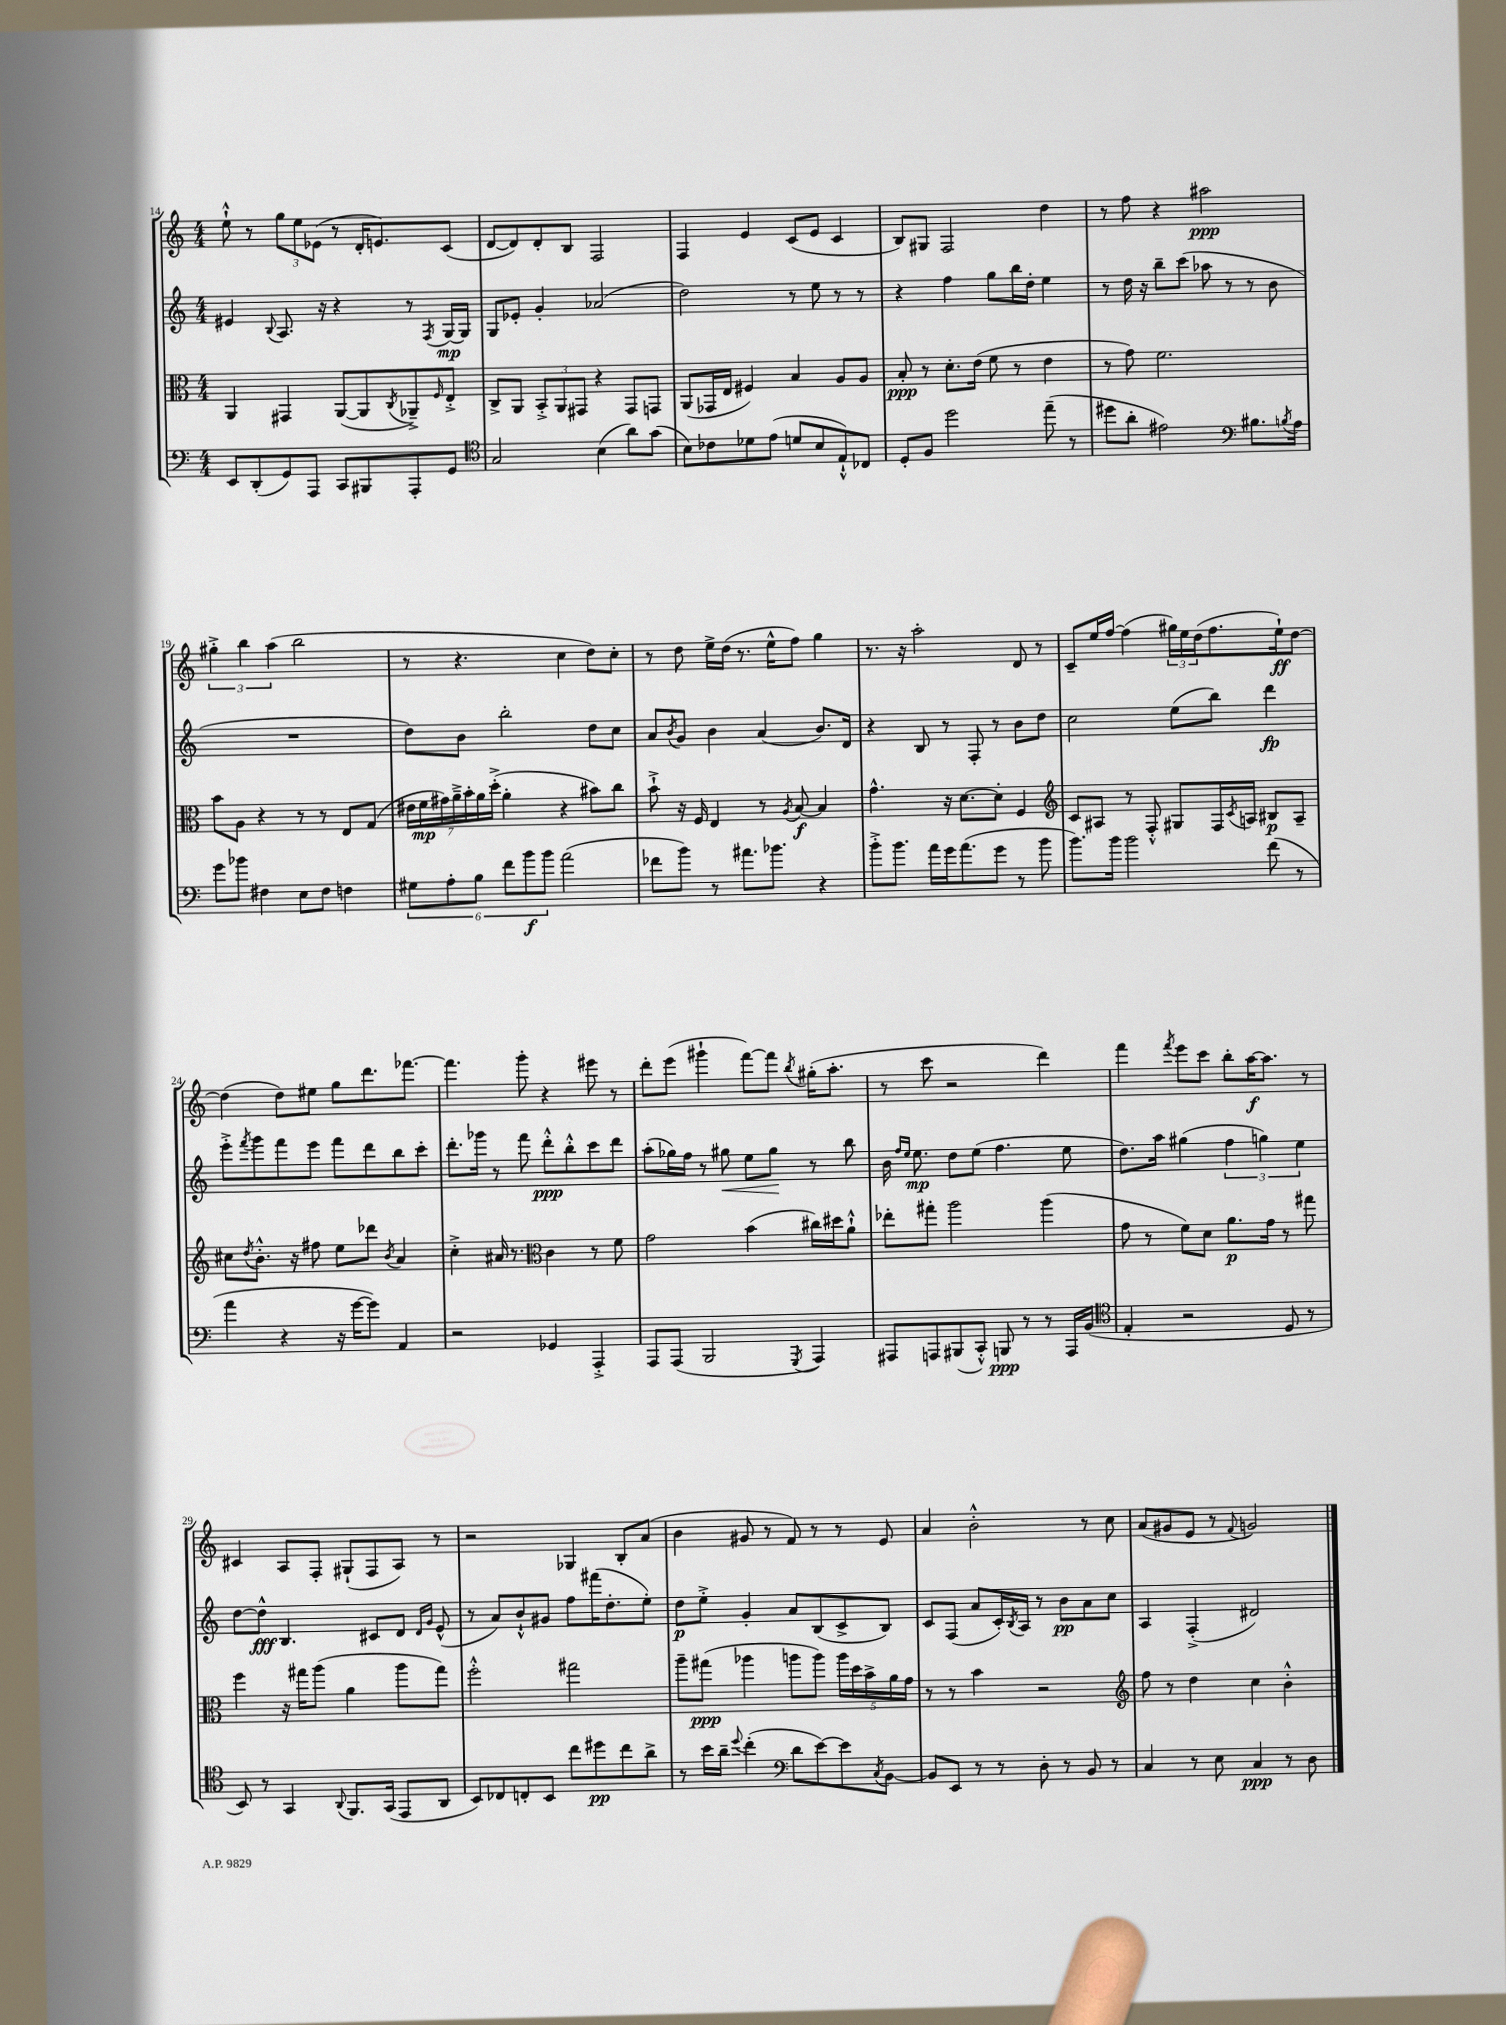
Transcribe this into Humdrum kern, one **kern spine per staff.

**kern	**dynam	**kern	**dynam	**kern	**dynam	**kern	**dynam
*part4	*part4	*part3	*part3	*part2	*part2	*part1	*part1
*staff4	*staff4	*staff3	*staff3	*staff2	*staff2	*staff1	*staff1
*clefF4	*	*clefC3	*	*clefG2	*	*clefG2	*
*k[]	*	*k[]	*	*k[]	*	*k[]	*
*M4/4	*	*M4/4	*	*M4/4	*	*M4/4	*
=14	=14	=14	=14	=14	=14	=14	=14
8EE/L	.	4AA/	.	4e#X/	.	8ee`^^\	.
(8DD'/	.	.	.	.	.	8r	.
.	.	.	.	8qqB/	.	.	.
8GG/)	.	4GG#X/	.	8.A/	.	12gg\L	.
.	.	.	.	.	.	12ee\	.
8AAA/J	.	.	.	.	.	.	.
.	.	.	.	.	.	(12e-X\J	.
.	.	.	.	16r	.	.	.
8CC/L	.	([8AA/L	.	4r	.	8r	.
8BBB#X/	.	8AA/]	.	.	.	16d'/KL	.
.	.	.	.	.	.	8.en/)	.
.	.	8qC/	.	.	.	.	.
8AAA'/	.	8AA-X~^/)	.	8r	.	.	.
.	.	16qqF/	.	8qF/	.	.	.
8GG/J	.	8E'^/J	.	[16G/LL	mp	(8c/J	.
.	.	.	.	16G/JJ]	.	.	.
=15	=15	=15	=15	=15	=15	=15	=15
*clefC4	*	*	*	*	*	*	*
2G/	.	8C^/L	.	8G/L	.	[8d/L	.
.	.	8AA/J	.	8e-X'/J	.	8d/])	.
.	.	12BB'^/L	.	4g'/	.	8d'/	.
.	.	12AA/	.	.	.	.	.
.	.	.	.	.	.	8B/J	.
.	.	12GG#X/J	.	.	.	.	.
(4B\	.	4r	.	(2a-X/	.	2F/	.
8a\L)	.	8GG#/L	.	.	.	.	.
(8g\J	.	8GGn/J	.	.	.	.	.
=16	=16	=16	=16	=16	=16	=16	=16
8B\L)	.	(8AA/L	.	2dd\)	.	4F/	.
8c-X\	.	16GG-X/L	.	.	.	.	.
.	.	16E/JJ	.	.	.	.	.
8d-X\	.	4F#X/)	.	.	.	4e/	.
(8e\J	.	.	.	.	.	.	.
8dn/L	.	4B/	.	8r	.	(8c/L	.
8B/	.	.	.	8ee\	.	8e/J	.
8E`^^/)	.	8A/L	.	8r	.	4c/	.
8C-X/J	.	8A/J	.	8r	.	.	.
=17	=17	=17	=17	=17	=17	=17	=17
8D'/L	.	8B'/	ppp	4r	.	8B/L)	.
8F/J	.	8r	.	.	.	8G#X/J	.
2dd\	.	8.d'\L	.	4ff\	.	2F/	.
.	.	(16e\Jk	.	.	.	.	.
.	.	8f\	.	8gg\L	.	.	.
.	.	8r	.	16bb\L	.	.	.
.	.	.	.	16dd'\JJ	.	.	.
(8ee~\	.	4e\	.	4ee\	.	4dd\	.
8r	.	.	.	.	.	.	.
=18	=18	=18	=18	=18	=18	=18	=18
8dd#X\L	.	8r	.	8r	.	8r	.
8a'\J	.	8g\)	.	16dd\	.	8ff\	.
.	.	.	.	16r	.	.	.
2e#X\)	.	2.f\	.	8bb~\L	.	4r	.
.	.	.	.	(8ccc\J	.	.	.
.	.	.	.	8aa-X\	.	2aa#X\	ppp
.	.	.	.	8r	.	.	.
*clefF4	*	*	*	*	*	*	*
8.B#X\L	.	.	.	8r	.	.	.
.	.	.	.	8b\	.	.	.
8qBn/	.	.	.	.	.	.	.
16A\Jk	.	.	.	.	.	.	.
!!LO:LB:g=z
=19	=19	=19	=19	=19	=19	=19	=19
8g\L	.	8b\L	.	1r	.	6gg#X'^\	.
8b-X\J	.	8A\J	.	.	.	.	.
.	.	.	.	.	.	6bb\	.
4F#X\	.	4r	.	.	.	.	.
.	.	.	.	.	.	(6aa\	.
8E\L	.	8r	.	.	.	2bb\	.
8F#\J	.	8r	.	.	.	.	.
4Fn\	.	8E/L	.	.	.	.	.
.	.	(8G/J	.	.	.	.	.
=20	=20	=20	=20	=20	=20	=20	=20
12G#X\L	.	28e#X\LL	.	8dd\L)	.	8r	.
.	.	28f\	mp	.	.	.	.
.	.	28g#X\)	.	.	.	.	.
12A'\	.	.	.	.	.	.	.
.	.	28a~^\	.	.	.	.	.
.	.	.	.	8b\J	.	4.r	.
.	.	28b'\	.	.	.	.	.
12B\J	.	.	.	.	.	.	.
.	.	28a\	.	.	.	.	.
.	.	(28dd'^\JJ	.	.	.	.	.
12f\L	.	4a'\	.	2bb'\	.	.	.
12b\	f	.	.	.	.	.	.
12b\J	.	.	.	.	.	.	.
(2a\	.	4r	.	.	.	4cc\	.
.	.	8b#X\L)	.	8dd\L	.	8dd\L)	.
.	.	8cc\J	.	8cc\J	.	8cc'\J	.
=21	=21	=21	=21	=21	=21	=21	=21
8f-X\L	.	8b`^\	.	8a/L	.	8r	.
.	.	.	.	8qb/	.	.	.
8b\J)	.	16r	.	8g/J	.	8dd\	.
.	.	16F/	.	.	.	.	.
8r	.	4E/	.	4b\	.	16ee^\LL	.
.	.	.	.	.	.	(16dd\JJ	.
8.a#X\L	.	.	.	.	.	8.r	.
.	.	8r	.	(4a/	.	.	.
8.b-X\J	.	.	.	.	.	16ee^^\KL	.
.	.	8qA/	.	.	.	.	.
.	.	[8B/	f	.	.	8ff\J)	.
4r	.	4B/]	.	8.b/L)	.	4gg\	.
.	.	.	.	16d/Jk	.	.	.
=22	=22	=22	=22	=22	=22	=22	=22
8b'^\L	.	4.g^^\	.	4r	.	8.r	.
8.b\J	.	.	.	.	.	.	.
.	.	.	.	.	.	16r	.
.	.	.	.	8B/	.	2aa'\	.
16a\LL	.	.	.	.	.	.	.
16g\J	.	16r	.	8r	.	.	.
(8.a\	.	[8.d\L	.	.	.	.	.
.	.	.	.	8F'/	.	.	.
8g\J	.	8d'\J]	.	8r	.	.	.
8r	.	4F/	.	8b\L	.	8d/	.
8b\	.	.	.	8dd\J	.	8r	.
=23	=23	=23	=23	=23	=23	=23	=23
*	*	*clefG2	*	*	*	*	*
8.b\L)	.	8c/L	.	2cc\	.	8c~/L	.
.	.	8A#X/J	.	.	.	16ee/L	.
16b\Jk	.	.	.	.	.	[16ff/JJ	.
2b\	.	8r	.	.	.	(4ff\]	.
.	.	8F'^^/	.	.	.	.	.
.	.	8G#X/L	.	(8ee\L	.	24gg#X\LL)	.
.	.	.	.	.	.	24ee\	.
.	.	.	.	.	.	(24dd\J	.
.	.	16F/L	.	8bb\J)	.	8.ff\	.
.	.	8qc/	.	.	.	.	.
.	.	16An/JJ	.	.	.	.	.
(8f\	.	8B#X/L	p	4ddd\	fp	.	.
.	.	.	.	.	.	16ee`\k)	ff
8r	.	8A~/J	.	.	.	[8dd\J	.
!!LO:LB:g=z
=24	=24	=24	=24	=24	=24	=24	=24
4a\	.	8cc#X\L	.	8eee'^\L	.	(4dd\]	.
.	.	8qdd/	.	8qfff/	.	.	.
.	.	8.b'^^\J	.	8ggg\	.	.	.
4r	.	.	.	8fff\	.	8dd\L)	.
.	.	16r	.	.	.	.	.
.	.	8ff#X\	.	8eee\J	.	8ee#X\J	.
16r	.	8ee\L	.	8fff\L	.	8gg\L	.
[16g\KL	.	.	.	.	.	.	.
8g\J])	.	8ddd-X\J	.	8ddd\	.	8.ddd\	.
.	.	8qb/	.	.	.	.	.
4AA/	.	4a/	.	8bb\	.	.	.
.	.	.	.	.	.	[8.fff-X\J	.
.	.	.	.	8ccc'\J	.	.	.
=25	=25	=25	=25	=25	=25	=25	=25
2r	.	4cc'^\	.	8.ddd'\L	.	4.fff-\]	.
.	.	.	.	16ggg-X\Jk	.	.	.
.	.	16a#X/	.	8r	.	.	.
.	.	8.r	.	.	.	.	.
.	.	.	.	8fff\	.	8ggg'\	.
*	*	*clefC3	*	*	*	*	*
4GG-X/	.	4c\	.	8ddd'^^\L	ppp	4r	.
.	.	.	.	8bb'^^\	.	.	.
4AAA'^/	.	8r	.	8ccc\	.	8eee#X\	.
.	.	8f\	.	8ddd\J	.	8r	.
=26	=26	=26	=26	=26	=26	=26	=26
8AAA/L	.	2g\	.	(8aa'\L	.	8ddd'\L	.
(8AAA/J	.	.	.	16gg-X\L)	.	(8eee\J	.
.	.	.	.	16ff\JJ	.	.	.
2BBB/	.	.	.	8r	.	4ggg#X`\	.
!	!	!	!	!	!LO:HP:b	!	!
.	.	.	.	8gg#X\	<	.	.
.	.	(4b\	.	8ee\L	.	[8fff\L)	.
.	.	.	.	8gg#\J	.	8fff\J]	.
8qGGG/	.	.	.	.	.	8qbb/	.
4AAA/)	.	16cc#X\LL)	.	8r	[	(16gg#X'\KL	.
.	.	16dd#X\J	.	.	.	8.aa'\J	.
.	.	8a`^^\J	.	8bb\	.	.	.
=27	=27	=27	=27	=27	=27	=27	=27
8AAA#X/L	.	8ee-X'\L	.	16b\	.	8r	.
.	.	.	.	16qqff/LL	.	.	.
.	.	.	.	16qqee/JJ	.	.	.
.	.	.	.	8.ee\	mp	.	.
8AAAn/	.	8gg#X'\J	.	.	.	8ccc\	.
(8BBB#X/	.	2aa\	.	8dd\L	.	2r	.
8CC'^^/J)	.	.	.	(8ee\J	.	.	.
8BBBn/	ppp	.	.	4.ff\	.	.	.
8r	.	.	.	.	.	.	.
8r	.	(4aa\	.	.	.	4ddd\)	.
16AAA/LL	.	.	.	8ee\	.	.	.
(16BB/JJ	.	.	.	.	.	.	.
=28	=28	=28	=28	=28	=28	=28	=28
*clefC4	*	*	*	*	*	*	*
4E'/	.	8g\	.	8.dd\L)	.	4fff\	.
.	.	8r	.	.	.	.	.
.	.	.	.	16aa\Jk	.	.	.
.	.	.	.	.	.	8qfff/	.
2r	.	8f\L)	.	(4gg#X\	.	8eee\L	.
.	.	8d\J	.	.	.	8ccc\J	.
.	.	8.a\L	p	6ff\	.	8bb'\L	.
.	.	.	.	.	.	[16aa\K	f
.	.	.	.	6ggn\)	.	.	.
.	.	16g\Jk	.	.	.	8.aa\J]	.
8D/	.	8r	.	.	.	.	.
.	.	.	.	6ee\	.	.	.
8r	.	8gg#X\	.	.	.	8r	.
!!LO:LB:g=z
=29	=29	=29	=29	=29	=29	=29	=29
8BB/)	.	4ff\	.	[8dd\L	.	4c#X/	.
8r	.	.	.	8dd^^\J]	fff	.	.
4GG/	.	16r	.	4.B/	.	8A/L	.
.	.	16gg#X\KL	.	.	.	.	.
.	.	(8aa\J	.	.	.	8F'/J	.
8qqAA/	.	.	.	.	.	.	.
8.FF/L	.	4a\	.	.	.	(8G#X`/L	.
.	.	.	.	8c#X/L	.	8F/	.
(16GG/Jk	.	.	.	.	.	.	.
8EE/L	.	8aa\L	.	8d/J	.	8A/J)	.
.	.	.	.	16qqd/LL	.	.	.
.	.	.	.	16qqg/JJ	.	.	.
8AA/J	.	8gg#\J)	.	(8e^^/	.	8r	.
=30	=30	=30	=30	=30	=30	=30	=30
8BB/L)	.	2ff'^^\	.	8r	.	2r	.
8C-X/	.	.	.	8a/L)	.	.	.
8Cn'/	.	.	.	8b`^^/	.	.	.
8BB/J	.	.	.	8g#X/J	.	.	.
8cc\L	.	2gg#X\	.	8ff\L	.	4G-X/	.
8dd#X\	pp	.	.	(16fff#X\K	.	.	.
.	.	.	.	8.dd'\	.	.	.
8cc\	.	.	.	.	.	8B'/L	.
8a^\J	.	.	.	8ee'\J)	.	(8a/J	.
=31	=31	=31	=31	=31	=31	=31	=31
8r	.	8aa~\L	.	8dd\L	p	4b\	.
16b\LL	.	(8gg#X\J	ppp	8ee'^\J	.	.	.
16a~\JJ	.	.	.	.	.	.	.
8qqdd/	.	.	.	.	.	.	.
(4cc'\	.	4aa-X\	.	4g'/	.	8g#X/	.
.	.	.	.	.	.	8r	.
*clefF4	*	*	*	*	*	*	*
8d\L	.	8aan\L	.	8a/L	.	8f/)	.
[8e\)	.	8aa\J)	.	(8B/	.	8r	.
8e\]	.	20aa\LL	.	8c^/	.	8r	.
.	.	20dd\	.	.	.	.	.
.	.	20b^\	.	.	.	.	.
8qC/	.	.	.	.	.	.	.
[8BB\J	.	.	.	8B/J)	.	8e/	.
.	.	20a\	.	.	.	.	.
.	.	20g\JJ	.	.	.	.	.
=32	=32	=32	=32	=32	=32	=32	=32
8BB/L]	.	8r	.	8c/L	.	4a/	.
8EE/J	.	8r	.	(8F/J	.	.	.
8r	.	4b\	.	8a/L	.	2b'^^\	.
8r	.	.	.	16c'/L)	.	.	.
.	.	.	.	8qB/	.	.	.
.	.	.	.	16A/JJ	.	.	.
8D'\	.	2r	.	8r	.	.	.
8r	.	.	.	8b\L	pp	.	.
8BB/	.	.	.	8a\	.	8r	.
8r	.	.	.	8cc\J	.	8cc\	.
=33	=33	=33	=33	=33	=33	=33	=33
*	*	*clefG2	*	*	*	*	*
4C/	.	8ff\	.	4A/	.	(8a/L	.
.	.	8r	.	.	.	8g#X/	.
8r	.	4dd\	.	(4F'^/	.	8e/J	.
8E\	.	.	.	.	.	8r	.
.	.	.	.	.	.	8qqf/	.
4C/	ppp	4cc\	.	2d#X/)	.	2gn/)	.
8r	.	4b'^^\	.	.	.	.	.
8D\	.	.	.	.	.	.	.
==	==	==	==	==	==	==	==
*-	*-	*-	*-	*-	*-	*-	*-
